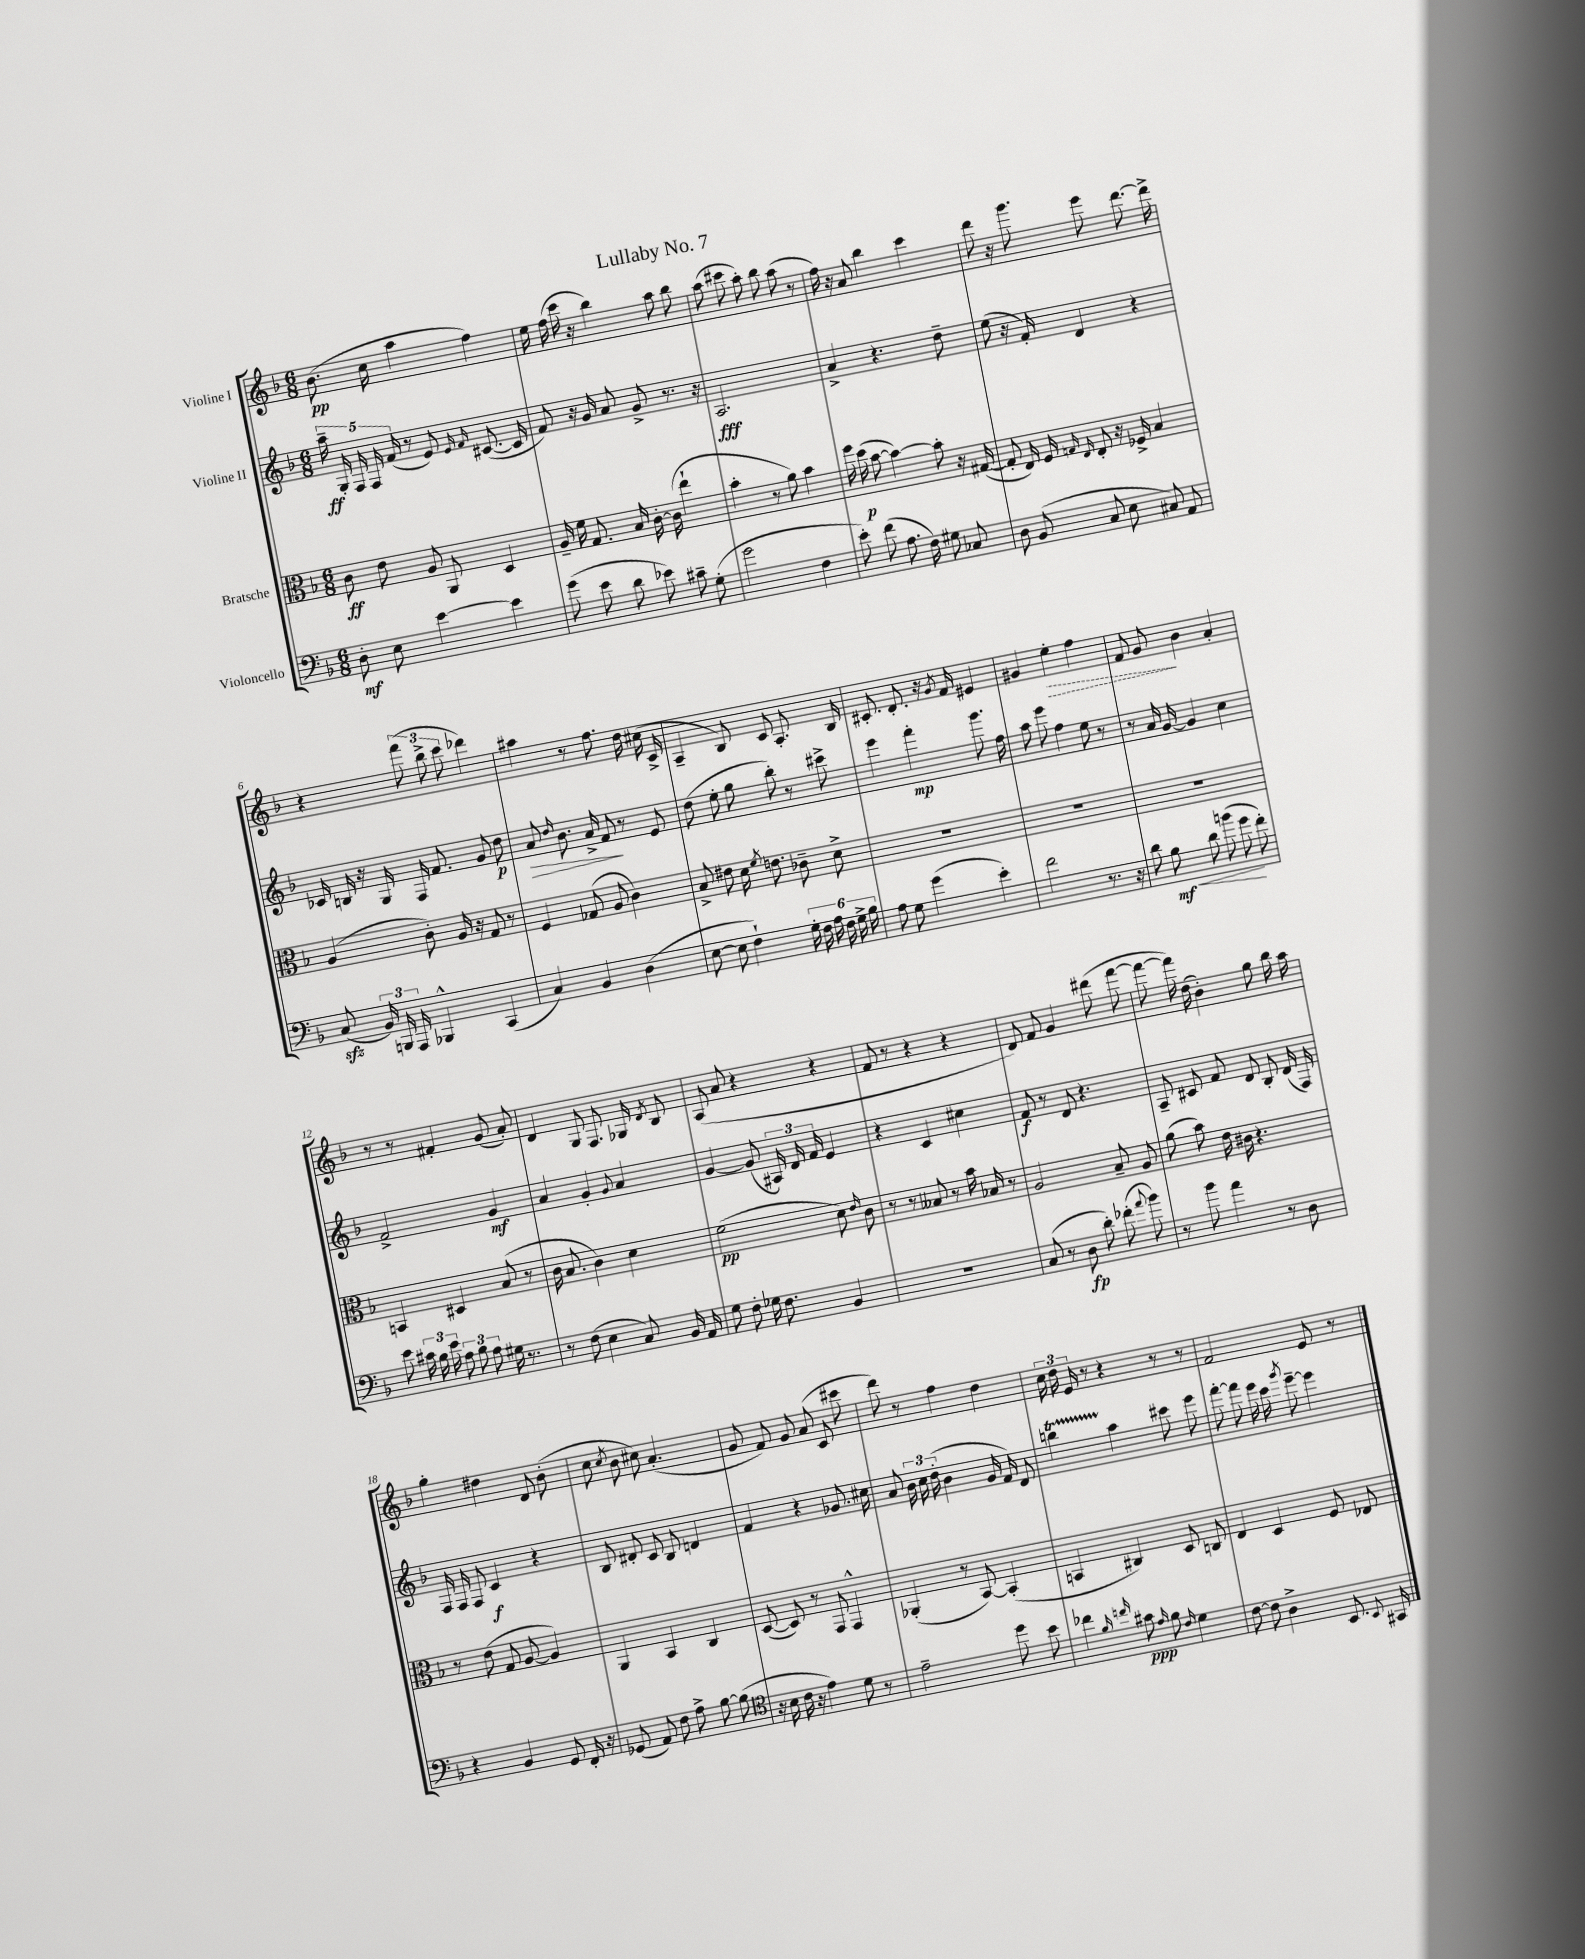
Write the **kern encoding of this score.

**kern	**dynam	**kern	**dynam	**kern	**dynam	**kern	**dynam
*part4	*part4	*part3	*part3	*part2	*part2	*part1	*part1
*staff4	*staff4	*staff3	*staff3	*staff2	*staff2	*staff1	*staff1
*I"Violoncello	*	*I"Bratsche	*	*I"Violine II	*	*I"Violine I	*
*clefF4	*	*clefC3	*	*clefG2	*	*clefG2	*
*k[b-]	*	*k[b-]	*	*k[b-]	*	*k[b-]	*
*M6/8	*	*M6/8	*	*M6/8	*	*M6/8	*
=1	=1	=1	=1	=1	=1	=1	=1
8D'\	mf	8c\	ff	20aa~\	ff	(8.b-\	pp
.	.	.	.	20G'/	.	.	.
.	.	.	.	20F/	.	.	.
8E\	.	8e\	.	.	.	.	.
.	.	.	.	20F/	.	.	.
.	.	.	.	.	.	16cc\	.
.	.	.	.	(20f/	.	.	.
[4e\	.	8A/	.	8r	.	4aa\	.
.	.	8AA/	.	8e/)	.	.	.
.	.	.	.	16qqe/	.	.	.
.	.	.	.	16qqf/	.	.	.
4e\]	.	4D/	.	([8.c#X/	.	4ff\)	.
.	.	.	.	16c#/]	.	.	.
=2	=2	=2	=2	=2	=2	=2	=2
(8g\	.	16A~/	.	8f/)	.	16ee\	.
.	.	16f\	.	.	.	(16ff\	.
8e\	.	8.G/	.	16r	.	16ccc\	.
.	.	.	.	16g/	.	16r	.
8d\	.	.	.	8a/	.	4bb-\)	.
.	.	16B-/	.	.	.	.	.
8e-X\)	.	[16c'\	.	8g^/	.	.	.
.	.	(16c\]	.	.	.	.	.
8c#X~\	.	4ee`\	.	8.r	.	8aa\	.
(8G'\	.	.	.	.	.	8bb-\	.
.	.	.	.	16r	.	.	.
=3	=3	=3	=3	=3	=3	=3	=3
2g\	.	4b-'\	.	2.A/	fff	(8aa\	.
.	.	.	.	.	.	8ccc#X\	.
.	.	8r	.	.	.	8aa'\)	.
.	.	8a\)	.	.	.	8bb-\	.
4F\	.	4b-\	.	.	.	(8aa\	.
.	.	.	.	.	.	8r	.
=4	=4	=4	=4	=4	=4	=4	=4
8e'\)	.	16ff\	.	4a^/	.	16ff\)	.
.	.	(16dd\	p	.	.	16r	.
(8f\	.	[8b-\	.	.	.	8a/	.
8.A\	.	4b-\_)	.	4.r	.	4bb-\	.
16F\)	.	.	.	.	.	.	.
8G#X\	.	8b-'\]	.	.	.	4ccc\	.
8C-X/	.	16r	.	8dd~\	.	.	.
.	.	([16G#X/	.	.	.	.	.
=5	=5	=5	=5	=5	=5	=5	=5
8D\	.	8G#'/]	.	(8ee\	.	8ddd\	.
(8BB-/	.	16E/)	.	16r	.	16r	.
.	.	16F/	.	16f'/)	.	8.ggg\	.
.	.	16qqGn/	.	.	.	.	.
.	.	16qqE/	.	.	.	.	.
8C/	.	8E'/	.	4d/	.	.	.
8E\	.	16r	.	.	.	8eee\	.
.	.	16F-X^/	.	.	.	.	.
8C#X/)	.	4B-/	.	4r	.	[8.ddd\	.
8AA/	.	.	.	.	.	.	.
.	.	.	.	.	.	16ddd^\]	.
!!LO:LB:g=z
=6	=6	=6	=6	=6	=6	=6	=6
(8Czz/	.	(4A/	.	16c-X/	.	4r	.
.	.	.	.	16Bn/	.	.	.
24BB-/)	.	.	.	16r	.	.	.
24BBBn/	.	.	.	.	.	.	.
.	.	.	.	16G/	.	.	.
24AAA/	.	.	.	.	.	.	.
4BBB-X^^/	.	8c'\)	.	16F/	.	(12fff\	.
.	.	.	.	8.f/	.	.	.
.	.	.	.	.	.	12bb-^\	.
.	.	16A/	.	.	.	.	.
.	.	.	.	.	.	12ccc\	.
.	.	16r	.	.	.	.	.
(4CC/	.	8G/	.	8g/	.	4ddd-X\)	.
.	.	8r	.	8dd\	p	.	.
=7	=7	=7	=7	=7	=7	=7	=7
!	!	!	!	!	!LO:HP:b	!	!
4C/)	.	4F/	.	8a/	>	4aa#X\	.
.	.	.	.	16qqdd/	.	.	.
.	.	.	.	8.b-\	.	.	.
4BB-/	.	(8G-X/	.	.	.	8r	.
.	.	.	.	16a^/	.	.	.
.	.	8A/	.	8f/	.	8.ff\	.
(4D\	.	4c\)	.	8r	]	.	.
.	.	.	.	.	.	16dd\	.
.	.	.	.	8e/	.	(16cc#X\	.
.	.	.	.	.	.	16c^/	.
=8	=8	=8	=8	=8	=8	=8	=8
[8E\	.	8B-^/	.	(8dd\	.	4A~/	.
8E\]	.	8e#X\	.	8ee'\	.	.	.
4F`\)	.	16d\	.	8gg\	.	8B-/)	.
.	.	8qf/	.	.	.	.	.
.	.	8.en\	.	.	.	.	.
.	.	.	.	8bb-'\)	.	8c/	.
24G'\	.	8c-X~\	.	8r	.	8.A'/	.
24F\	.	.	.	.	.	.	.
24A\	.	.	.	.	.	.	.
24F\	.	8d^\	.	8ccc#X^\	.	.	.
24G^\	.	.	.	.	.	.	.
.	.	.	.	.	.	16B-/	.
24B-\	.	.	.	.	.	.	.
=9	=9	=9	=9	=9	=9	=9	=9
8A\	.	2.r	.	4eee\	.	8.c#X'/	.
8G\	.	.	.	.	.	.	.
.	.	.	.	.	.	8.d'/	.
(4g\	.	.	.	4fff'\	mp	.	.
.	.	.	.	.	.	16r	.
.	.	.	.	.	.	8qg/	.
.	.	.	.	.	.	16f/	.
4e'\)	.	.	.	8.ggg\	.	4e#X/	.
.	.	.	.	16ff\	.	.	.
=10	=10	=10	=10	=10	=10	=10	=10
2f\	.	2.r	.	8aa\	.	4g#X/	.
.	.	.	.	8eee\	.	.	.
!	!	!	!	!	!	!	!LO:HP:b
.	.	.	.	4ff\	.	4ee'\	>
8.r	.	.	.	8ee\	.	4ff\	.
.	.	.	.	8r	.	.	.
16r	.	.	.	.	.	.	.
=11	=11	=11	=11	=11	=11	=11	=11
8d\	.	2.r	.	8r	.	8f/	.
!	!LO:HP:b	!	!	!	!	!	!
8B-\	< mf	.	.	16a/	.	8g/	.
.	.	.	.	[16g/	.	.	.
8d\	.	.	.	4g/]	.	4b-\	]
(8bn\	.	.	.	.	.	.	.
8g\	.	.	.	4cc\	.	4a'/	.
8f'\)	[	.	.	.	.	.	.
!!LO:LB:g=z
=12	=12	=12	=12	=12	=12	=12	=12
8e\	.	4BBn/	.	2f^/	.	8r	.
24c#X\	.	.	.	.	.	8r	.
24B-\	.	.	.	.	.	.	.
24e\	.	.	.	.	.	.	.
12A\	.	4D#X/	.	.	.	4f#X'/	.
12B-\	.	.	.	.	.	.	.
12A\	.	.	.	.	.	.	.
16G#X\	.	(8B-/	.	4g/	mf	(8g/	.
8.r	.	.	.	.	.	.	.
.	.	8r	.	.	.	8a'/)	.
=13	=13	=13	=13	=13	=13	=13	=13
8r	.	16c\	.	4a/	.	4d/	.
.	.	8.B-/	.	.	.	.	.
(8F\	.	.	.	.	.	.	.
4E\	.	4c\)	.	4g'/	.	8G/	.
.	.	.	.	.	.	8.F/	.
.	.	.	.	8qqg/	.	.	.
8C/)	.	4d\	.	4a/	.	.	.
.	.	.	.	.	.	16G-X/	.
.	.	.	.	.	.	8qd/	.
16BB-/	.	.	.	.	.	8B-/	.
16AA/	.	.	.	.	.	.	.
=14	=14	=14	=14	=14	=14	=14	=14
8G\	.	(2f\	pp	[4g/	.	(8A/	.
8F'\	.	.	.	.	.	8a/	.
16G-X\	.	.	.	(8g/]	.	4r	.
8.F\	.	.	.	.	.	.	.
.	.	.	.	24A#X/)	.	.	.
.	.	.	.	24d/	.	.	.
.	.	.	.	24f/	.	.	.
4BB-/	.	8d\)	.	4e/	.	4r	.
.	.	16qqe/	.	.	.	.	.
.	.	8c\	.	.	.	.	.
=15	=15	=15	=15	=15	=15	=15	=15
2.r	.	8r	.	4r	.	8f/	.
.	.	8r	.	.	.	8r	.
.	.	8B--X/	.	4c/	.	4r	.
.	.	8r	.	.	.	.	.
.	.	16b-\	.	4cc#X\	.	4r	.
.	.	16B-X/	.	.	.	.	.
.	.	8r	.	.	.	.	.
=16	=16	=16	=16	=16	=16	=16	=16
(8C/	.	2A/	.	8f/	f	8d/)	.
8r	.	.	.	8r	.	8f/	.
8D\	fp	.	.	8d/	.	4g/	.
8d'\)	.	.	.	4.r	.	.	.
(8f-X'\	.	8B-~/	.	.	.	(8ddd#X\	.
8qqa/	.	.	.	.	.	.	.
8b-\)	.	8A/	.	.	.	[8fff\	.
=17	=17	=17	=17	=17	=17	=17	=17
8r	.	(8a\	.	8A~/	.	8fff\_	.
8b-\	.	8b-\)	.	8c#X/	.	16fff\])	.
.	.	.	.	.	.	(16dd\	.
4a\	.	16e\	.	8f/	.	4b-'\)	.
.	.	16c#X\	.	.	.	.	.
.	.	4.r	.	8d/	.	.	.
8r	.	.	.	8B-'/	.	8gg\	.
8D\	.	.	.	(16d/	.	16bb-\	.
.	.	.	.	16F/)	.	16aa\	.
!!LO:LB:g=z
=18	=18	=18	=18	=18	=18	=18	=18
4r	.	8r	.	16F/	.	4gg'\	.
.	.	.	.	16F/	.	.	.
.	.	(8e\	.	8F/	.	.	.
4BB-/	.	8G/	.	4c/	f	4dd#X\	.
.	.	[8A/	.	.	.	.	.
8GG/	.	4A/])	.	4r	.	8d/	.
16FF'/	.	.	.	.	.	(8b-'\	.
16r	.	.	.	.	.	.	.
=19	=19	=19	=19	=19	=19	=19	=19
(8GG-X/	.	4AA/	.	8B-/	.	8cc\	.
.	.	.	.	.	.	8qcc/	.
8AA/)	.	.	.	8d#X'/	.	8b-\	.
8F\	.	4BB-/	.	8c/	.	8cc#X\)	.
8A^\	.	.	.	8B-/	.	(4.a'/	.
[8B-\	.	4C/	.	4dn/	.	.	.
(8B-\]	.	.	.	.	.	.	.
=20	=20	=20	=20	=20	=20	=20	=20
*clefC4	*	*	*	*	*	*	*
16r	.	([8D/	.	4f/	.	8g/	.
16B-\	.	.	.	.	.	.	.
16c\	.	8D/])	.	.	.	8f/)	.
16r	.	.	.	.	.	.	.
4e\)	.	8r	.	4r	.	8g/	.
.	.	8GG/	.	.	.	(8a/	.
8d\	.	4GG^^/	.	8.g-X/	.	8c/	.
8r	.	.	.	.	.	8ccc#X\	.
.	.	.	.	16cc#X\	.	.	.
=21	=21	=21	=21	=21	=21	=21	=21
2e~\	.	(4AA-X'/	.	8a/	.	8ddd\)	.
.	.	.	.	24b-\	.	8r	.
.	.	.	.	24cc\	.	.	.
.	.	.	.	(24dd'\	.	.	.
.	.	8r	.	4b-\	.	4ff\	.
.	.	[8BB-/)	.	.	.	.	.
8dd\	.	(4BB-'/]	.	16g/	.	4dd\	.
.	.	.	.	16f/)	.	.	.
8b-\	.	.	.	8d/	.	.	.
=22	=22	=22	=22	=22	=22	=22	=22
4cc-X\	.	4BBn/	.	4bbnt\	.	24cc\	.
.	.	.	.	.	.	24dd\	.
.	.	.	.	.	.	24e/	.
.	.	.	.	.	.	8r	.
16qqf/	.	.	.	.	.	.	.
16qqccn/	.	.	.	.	.	.	.
8g#X\	ppp	4C#X/)	.	4aa\	.	4r	.
16qqe/	.	.	.	.	.	.	.
8f\	.	.	.	.	.	.	.
16qqc/	.	.	.	.	.	.	.
4d\	.	8D/	.	8ccc#X\	.	8r	.
.	.	8Cn/	.	8eee\	.	8r	.
=23	=23	=23	=23	=23	=23	=23	=23
[8c\	.	4E/	.	[8fff'\	.	2f/	.
8c\]	.	.	.	8fff\]	.	.	.
4A^\	.	4D/	.	16eee\	.	.	.
.	.	.	.	16ccc\	.	.	.
.	.	.	.	8qggg/	.	.	.
.	.	.	.	[8eee~\	.	.	.
8.BB-/	.	8F/	.	4eee\]	.	8e/	.
.	.	8E-X/	.	.	.	8r	.
8qqBB-/	.	.	.	.	.	.	.
16GG#X/	.	.	.	.	.	.	.
==	==	==	==	==	==	==	==
*-	*-	*-	*-	*-	*-	*-	*-
